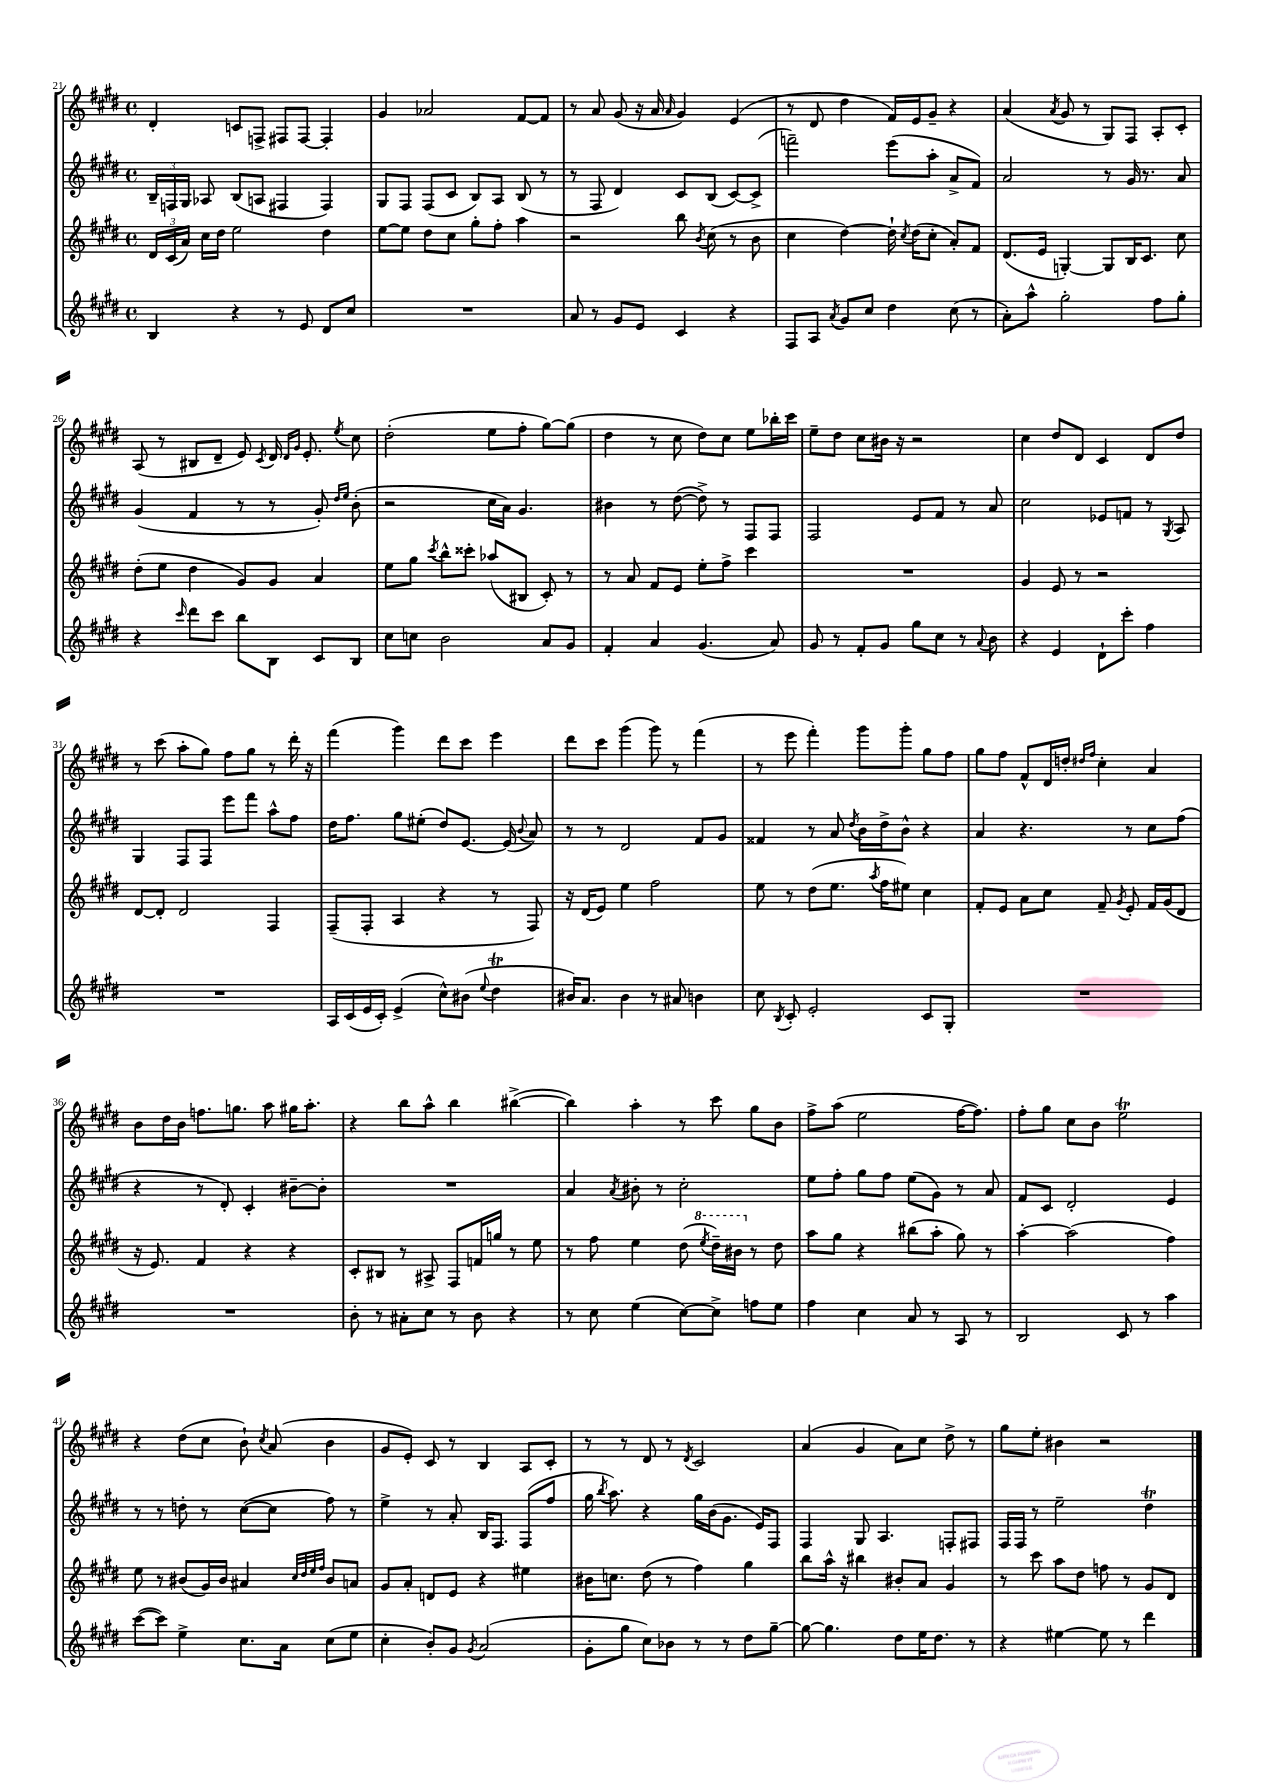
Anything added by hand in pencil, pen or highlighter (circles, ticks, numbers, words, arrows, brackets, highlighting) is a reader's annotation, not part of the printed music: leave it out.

**kern	**kern	**kern	**kern
*staff4	*staff3	*staff2	*staff1
*clefG2	*clefG2	*clefG2	*clefG2
*k[f#c#g#d#]	*k[f#c#g#d#]	*k[f#c#g#d#]	*k[f#c#g#d#]
*M4/4	*M4/4	*M4/4	*M4/4
*met(c)	*met(c)	*met(c)	*met(c)
4B	24d#	24B~	4d#'
.	(24c#	24F	.
.	24a)	24G#	.
.	16cc#	8A-	.
.	16dd#	.	.
4r	2ee	(8B	8c
.	.	8A	8F^
8r	.	4F#	8F#
8e	.	.	[8F#
8d#	4dd#	4F#)	4F#']
8cc#	.	.	.
=	=	=	=
1r	[8ee	8G#	4g#
.	8ee]	8F#	.
.	8dd#	(8F#	2a-
.	8cc#	8c#	.
.	8gg#'	8B)	.
.	8ff#'	8A	.
.	4aa	(8B	[8f#
.	.	8r	8f#]
=	=	=	=
8a	2r	8r	8r
8r	.	8F#	8a
8g#	.	4d#)	(8g#
8e	.	.	16r
.	.	.	16a
.	.	.	16qqa
4c#	8bb	8c#	4g#)
.	8qb	.	.
.	(8cc#	(8B	.
4r	8r	[8c#)	(4e
.	8b	(8c#^]	.
=	=	=	=
8F#	4cc#	2fff~)	8r
8A	.	.	8d#
8qa	.	.	.
8g#	[4dd#)	.	4dd#
8cc#	.	.	.
4dd#	16dd#`]	(8eee	16f#)
.	8qcc#	.	.
.	(16dd#	.	16e
.	8cc#'	8aa'	8g#~
(8cc#	8a')	8a^	4r
8r	8f#	8f#)	.
=	=	=	=
8a')	(8.d#	2a	(4a
8aa^^	.	.	.
.	16e	.	.
.	.	.	8qa
2gg#'	[4G')	.	8g#
.	.	.	8r
.	8G]	8r	8G#)
.	16B	16g#	8F#
.	8.c#	8.r	.
8ff#	.	.	8A'
8gg#'	8cc#	8a	8c#'
=	=	=	=
4r	(8dd#'	(4g#	(8A
.	8ee	.	8r
16qqccc#	.	.	.
8ddd#	4dd#	4f#	8B#
8ccc#	.	.	8d#~
8bb	8g#)	8r	8e)
.	.	.	8qc#
8B	8g#	8r	16d#
.	.	.	16qqd#
.	.	.	16qqg#
.	.	.	8.e'
8c#	4a	8g#')	.
.	.	16qqdd#	.
.	.	16qqee	8qee
8B	.	(8b'	8cc#
=	=	=	=
8cc#	8ee	2r	(2dd#'
8cc	8gg#	.	.
.	8qccc#	.	.
2b	8bb^^	.	.
.	8ccc##'	.	.
.	(8aa-	16cc#	8ee
.	.	16a)	.
.	8B#	4.g#	8ff#'
8a	8c#')	.	[8gg#)
8g#	8r	.	(8gg#]
=	=	=	=
4f#'	8r	4b#	4dd#
.	8a	.	.
4a	8f#	8r	8r
.	8e	([8dd#	8cc#
(4.g#	8ee'	8dd#^])	8dd#)
.	8ff#^	8r	8cc#
.	4ccc#	8F#	8ee
8a)	.	8F#	16bb-'
.	.	.	16ccc#
=	=	=	=
8g#	1r	2F#	8ee~
8r	.	.	8dd#
8f#'	.	.	8cc#
8g#	.	.	16b#
.	.	.	16r
8gg#	.	8e	2r
8cc#	.	8f#	.
8r	.	8r	.
8qqa	.	.	.
8b	.	8a	.
=	=	=	=
4r	4g#	2cc#	4cc#
4e	8e	.	8dd#
.	8r	.	8d#
8d#`	2r	8e-	4c#
8ccc#'	.	8f	.
4ff#	.	8r	8d#
.	.	8qG#	.
.	.	8A	8dd#
=	=	=	=
1r	[8d#	4G#	8r
.	8d#']	.	(8ccc#
.	2d#	8F#	8aa'
.	.	8F#	8gg#)
.	.	8eee	8ff#
.	.	8fff#	8gg#
.	4F#	8aa^^	8r
.	.	8ff#	16ddd#'
.	.	.	16r
=	=	=	=
16A	(8F#~	16dd#	(4fff#
(16c#	.	8.ff#	.
16e	8F#'	.	.
16c#')	.	.	.
(4e^	4A	8gg#	4ggg#)
.	.	(8ee#'	.
8cc#^^)	4r	8dd#)	8ddd#
(8b#	.	[8.e	8ccc#
8qqee	.	.	.
4dd#	8r	.	4eee
.	.	(16e]	.
.	.	8qqb	.
.	8F#)	8a)	.
=	=	=	=
16b#)	16r	8r	8ddd#
8.a	(16d#	.	.
.	8e)	8r	8ccc#
4b#	4ee	2d#	(4ggg#
8r	2ff#	.	8ggg#)
8a#	.	.	8r
4b	.	8f#	(4fff#
.	.	8g#	.
=	=	=	=
8cc#	8ee	4f##	8r
8qB	.	.	.
8c#'	8r	.	8eee
2e'	(8dd#	8r	4fff#')
.	8.ee	8a	.
.	.	8qdd#	.
.	.	16b	8ggg#
.	8qaa	.	.
.	16ff#	16dd#^	.
.	8ee#)	8b^^	8ggg#'
8c#	4cc#	4r	8gg#
8G#'	.	.	8ff#
=	=	=	=
1r	8f#'	4a	8gg#
.	8e	.	8ff#
.	8a	4.r	8f#^^
.	8cc#	.	16d#
.	.	.	16dd'
.	.	.	16qqdd#
.	.	.	16qqff#
.	8f#~	.	4cc#'
.	8qg#	.	.
.	8e'	8r	.
.	16f#	8cc#	4a
.	(16g#	.	.
.	8d#	(8ff#	.
=	=	=	=
1r	16r	4r	8b
.	8.e)	.	.
.	.	.	16dd#
.	.	.	16b
.	4f#	8r	8.ff
.	.	8d#')	.
.	.	.	8.gg
.	4r	4c#'	.
.	.	.	8aa
.	4r	[8b#~	16gg#
.	.	.	8.aa'
.	.	8b#']	.
=	=	=	=
8b'	8c#'	1r	4r
8r	8B#	.	.
8a#'	8r	.	8bb
8cc#	8A#^	.	8aa^^
8r	8F#	.	4bb
8b	16f	.	.
.	16gg	.	.
4r	8r	.	([4bb#^
.	8ee	.	.
=	=	=	=
8r	8r	4a	4bb#])
8cc#	8ff#	.	.
.	.	8qa	.
(4ee	4ee	8b#'	4aa'
.	.	8r	.
[8cc#)	(8dd#	2cc#'	8r
.	8qeee	.	.
8cc#^]	16ddd#~)	.	8ccc#
.	16bb#	.	.
8ff	8r	.	8gg#
8ee	8dd#	.	8b
=	=	=	=
4ff#	8aa	8ee	8ff#^
.	8gg#	8ff#'	(8aa
4cc#	4r	8gg#	2ee
.	.	8ff#	.
8a	(8bb#	(8ee	.
8r	8aa'	8g#)	.
8A	8gg#)	8r	[16ff#
.	.	.	8.ff#])
8r	8r	8a	.
=	=	=	=
2B	[4aa'	8f#	8ff#'
.	.	8c#	8gg#
.	(2aa]	2d#'	8cc#
.	.	.	8b
8c#	.	.	2ee
8r	.	.	.
4aa	4ff#)	4e	.
=	=	=	=
([8ccc#	8ee	8r	4r
8ccc#])	8r	8r	.
4ee^	(8b#	8dd'	(8dd#
.	16g#)	8r	8cc#
.	16b#	.	.
8.cc#	4a#	([8cc#	8b`)
.	.	.	8qcc#
.	.	8cc#]	(8a
16a	.	.	.
.	32qqcc#	.	.
.	32qqdd#	.	.
.	32qqee	.	.
.	32qqff#	.	.
(8cc#	8b#	8ff#)	4b
8ee	8a	8r	.
=	=	=	=
4cc#'	8g#	4ee^	8g#
.	8a'	.	8e')
8b')	8d	8r	8c#
8g#	8e	8a'	8r
8qg#	.	.	.
(2a	4r	16B	4B
.	.	8.F#	.
.	4ee#	(8F#	8A
.	.	8ff#	8c#'
=	=	=	=
8g#'	16b#	16gg#	8r
.	.	8qbb	.
.	8.cc	8.aa)	.
8gg#	.	.	8r
8cc#)	(8dd#	4r	8d#
8b-	8r	.	8r
.	.	.	8qd#
8r	4ff#)	16gg#	2c#
.	.	(16b	.
8r	.	8.g#	.
8dd#	4gg#	.	.
.	.	16e)	.
[8gg#~	.	8F#	.
=	=	=	=
8gg#_	8bb	4F#	(4a
4.gg#]	16aa^^	.	.
.	16r	.	.
.	4bb#	8G#	4g#
.	.	4.A	.
8dd#	8b#'	.	8a)
16ee	8a	.	8cc#
8.dd#	.	.	.
.	4g#	8F'	8dd#^
8r	.	8F#	8r
=	=	=	=
4r	8r	16F#	8gg#
.	.	16F#	.
.	8ccc#	8r	8ee'
[4ee#	8aa	2ee~	4b#
.	8dd#	.	.
8ee#]	8ff	.	2r
8r	8r	.	.
4ddd#	8g#	4dd#	.
.	8d#	.	.
==	==	==	==
*-	*-	*-	*-
